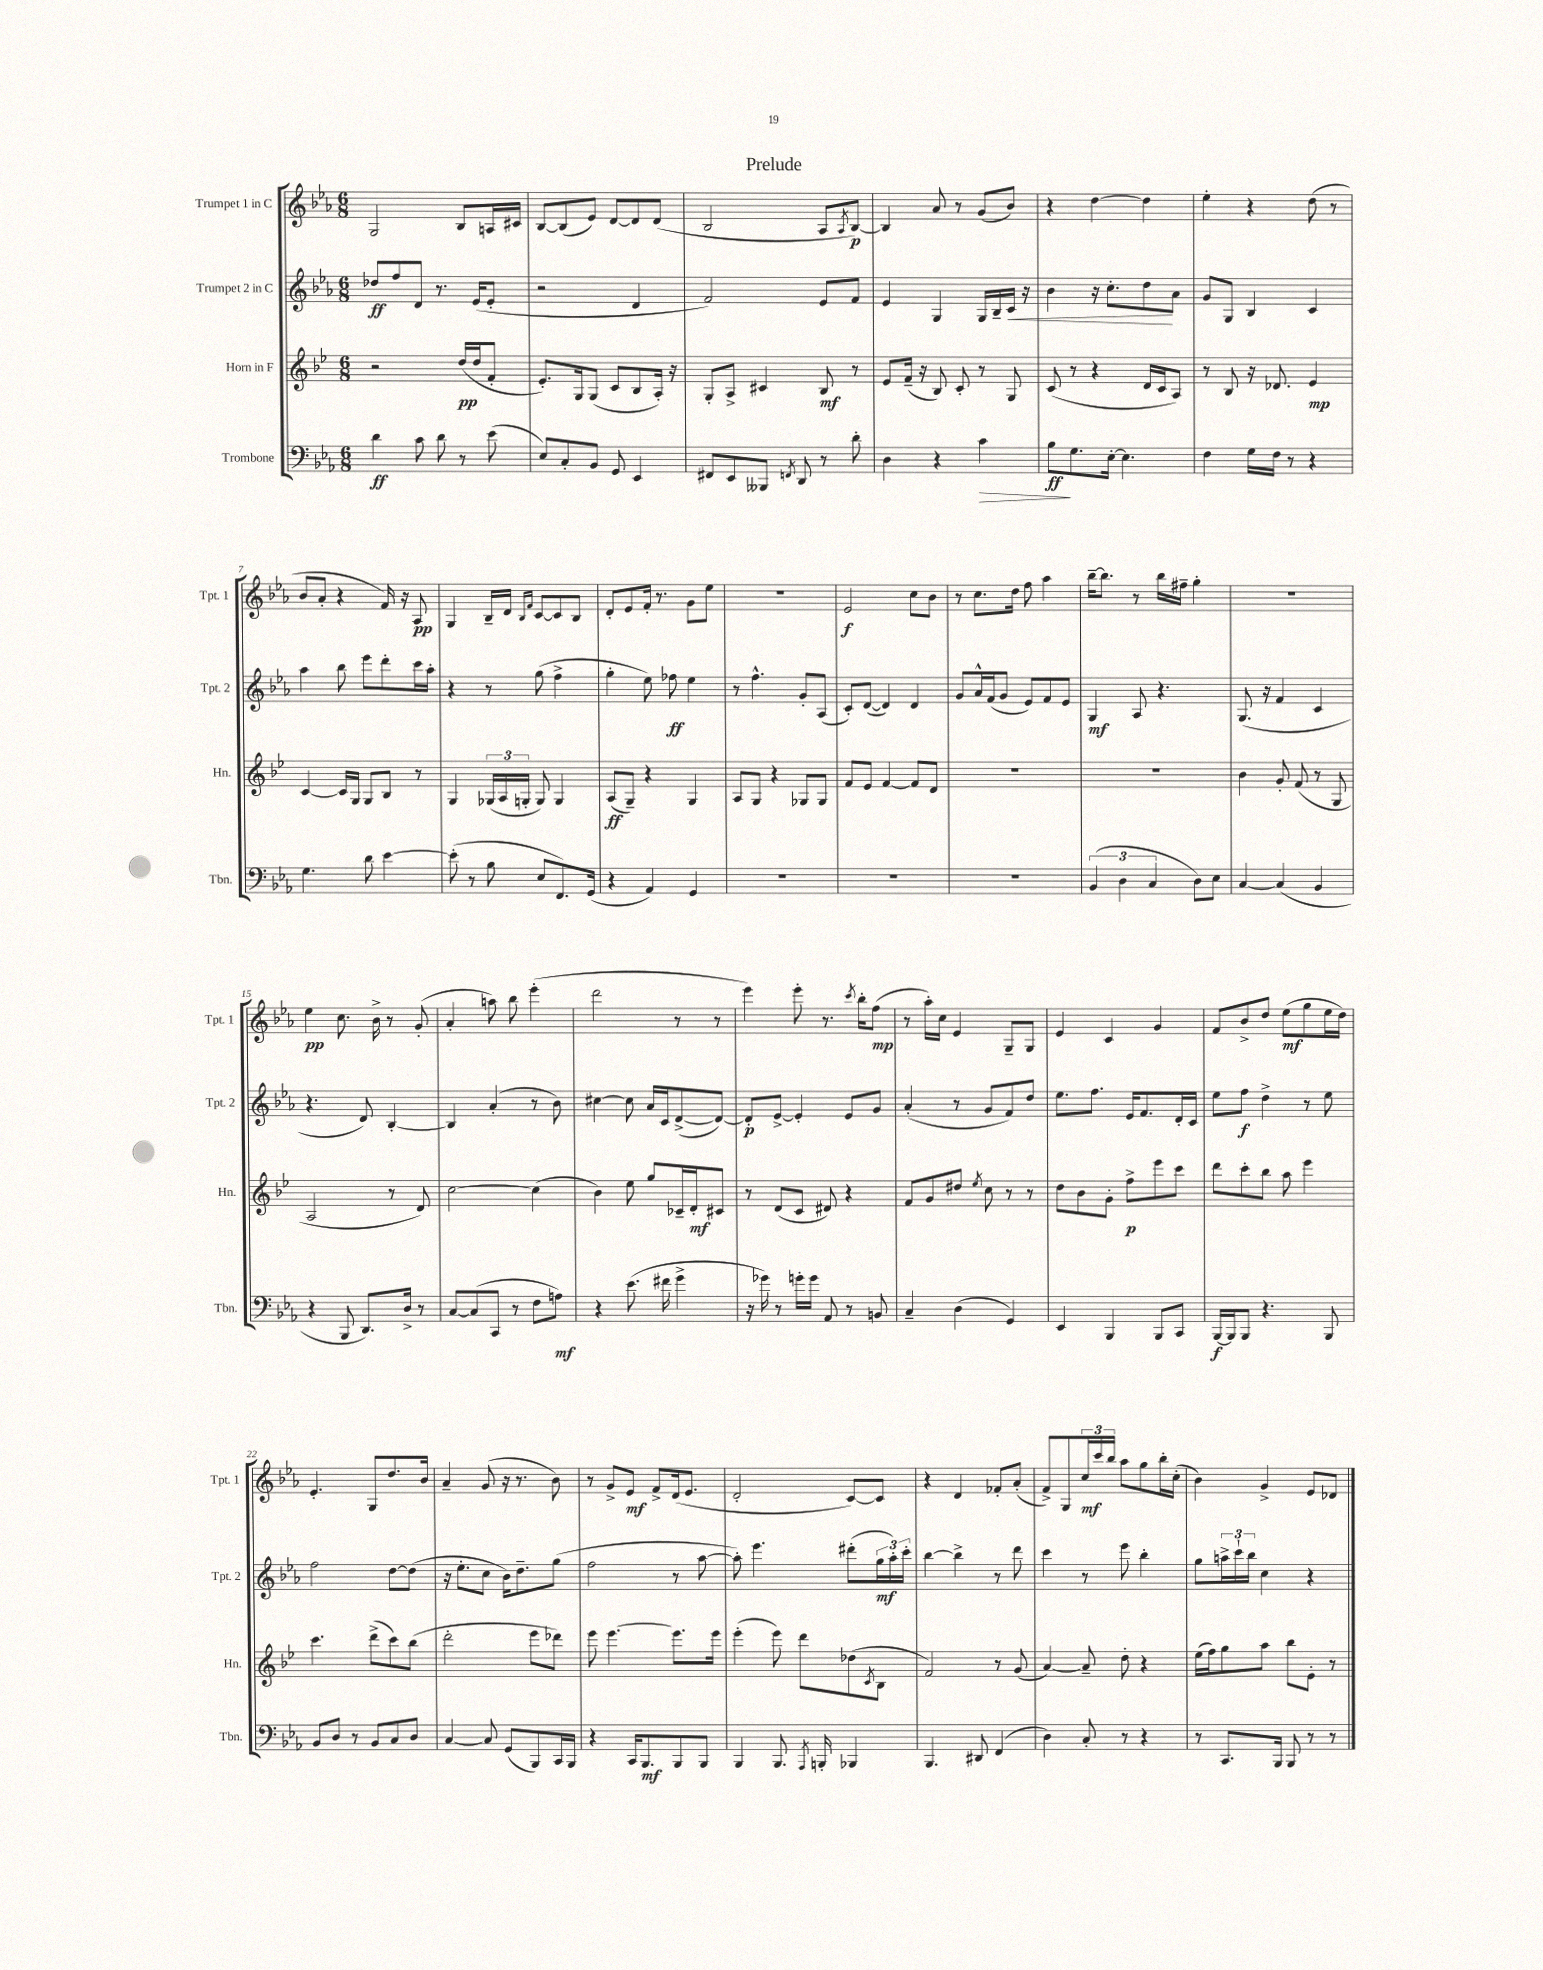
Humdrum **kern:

**kern	**dynam	**kern	**dynam	**kern	**dynam	**kern	**dynam
*part4	*part4	*part3	*part3	*part2	*part2	*part1	*part1
*staff4	*staff4	*staff3	*staff3	*staff2	*staff2	*staff1	*staff1
*I"Trombone	*	*I"Horn in F	*	*I"Trumpet 2 in C	*	*I"Trumpet 1 in C	*
*I'Tbn.	*	*I'Hn.	*	*I'Tpt. 2	*	*I'Tpt. 1	*
*clefF4	*	*clefG2	*	*clefG2	*	*clefG2	*
*k[b-e-a-]	*	*k[b-e-]	*	*k[b-e-a-]	*	*k[b-e-a-]	*
*M6/8	*	*M6/8	*	*M6/8	*	*M6/8	*
=1	=1	=1	=1	=1	=1	=1	=1
4d\	ff	2r	.	8dd-X/L	ff	2G/	.
.	.	.	.	8ff/	.	.	.
8c\	.	.	.	8d/J	.	.	.
8d\	.	.	.	8.r	.	.	.
8r	.	(16dd/LL	pp	.	.	8B-/L	.
.	.	16dd/J	.	(16e-/KL	.	.	.
(8e-\	.	8f'/J	.	8e-'/J	.	16An/L	.
.	.	.	.	.	.	16c#X/JJ	.
=2	=2	=2	=2	=2	=2	=2	=2
8E-/L)	.	8.e-'/L)	.	2r	.	[8B-/L	.
8C'/	.	.	.	.	.	(8B-/]	.
.	.	16G/k	.	.	.	.	.
8BB-/J	.	(8G/J	.	.	.	8e-/J)	.
8GG/	.	8c/L	.	.	.	[8d/L	.
4EE-/	.	8B-/	.	4d/	.	8d/]	.
.	.	16A'/Jk)	.	.	.	(8d/J	.
.	.	16r	.	.	.	.	.
=3	=3	=3	=3	=3	=3	=3	=3
8FF#X/L	.	8G'/L	.	2f/)	.	2B-/	.
8EE-/	.	8A^/J	.	.	.	.	.
8BBB--X/J	.	4c#X/	.	.	.	.	.
8qFFn/	.	.	.	.	.	.	.
8DD/	.	.	.	.	.	.	.
8r	.	8B-/	mf	8e-/L	.	8A-/L	.
.	.	.	.	.	.	8qA-/	.
8d'\	.	8r	.	8f/J	.	[8B-/J)	p
=4	=4	=4	=4	=4	=4	=4	=4
4D\	.	8e-/L	.	4e-/	.	4B-/]	.
.	.	(16f~/Jk	.	.	.	.	.
.	.	16r	.	.	.	.	.
4r	.	8B-/)	.	4G/	.	8a-/	.
.	.	8c'/	.	.	.	8r	.
!	!LO:HP:b	!	!	!	!	!	!
4c\	>	8r	.	16G/LL	.	(8g/L	.
.	.	.	.	16B-~/	.	.	.
!	!	!	!	!	!LO:HP:b	!	!
.	.	8G/	.	16c/JJ	<	8b-/J)	.
.	.	.	.	16r	.	.	.
=5	=5	=5	=5	=5	=5	=5	=5
8B-\L	ff	(8c/	.	4b-\	.	4r	.
8.G\	]	8r	.	.	.	.	.
.	.	4r	.	16r	.	[4dd\	.
[16E-'\Jk	.	.	.	8.cc'\L	.	.	.
4.E-\]	.	.	.	.	.	.	.
.	.	16d/LL	.	8dd\	.	4dd\]	.
.	.	16c/J	.	.	.	.	.
.	.	8A/J)	.	8a-\J	[	.	.
=6	=6	=6	=6	=6	=6	=6	=6
4F\	.	8r	.	8g/L	.	4ee-'\	.
.	.	8B-/	.	8G/J	.	.	.
16G\LL	.	16r	.	4B-/	.	4r	.
16F\JJ	.	8.d-X/	.	.	.	.	.
8r	.	.	.	.	.	.	.
4r	.	4e-/	mp	4c/	.	(8dd\	.
.	.	.	.	.	.	8r	.
!!LO:LB:g=z
=7	=7	=7	=7	=7	=7	=7	=7
4.G\	.	[4c/	.	4aa-\	.	8b-/L	.
.	.	.	.	.	.	8a-'/J	.
.	.	16c/LL]	.	8bb-\	.	4r	.
.	.	16G/JJ	.	.	.	.	.
8d\	.	8G/L	.	8eee-\L	.	.	.
[4e-\	.	8B-/J	.	8ddd'\	.	16f/)	.
.	.	.	.	.	.	16r	.
.	.	8r	.	16ccc\L	.	8A-/	pp
.	.	.	.	16aa-'\JJ	.	.	.
=8	=8	=8	=8	=8	=8	=8	=8
(8e-'\]	.	4G/	.	4r	.	4G/	.
8r	.	.	.	.	.	.	.
8B-\	.	(24G-X/LL	.	8r	.	16B-~/LL	.
.	.	24A/	.	.	.	.	.
.	.	.	.	.	.	16d/JJ	.
.	.	24Gn'/JJ	.	.	.	.	.
.	.	.	.	.	.	16qqB-/LL	.
.	.	.	.	.	.	16qqf/JJ	.
8E-/L	.	8G/)	.	(8gg\	.	[8c/L	.
8.FF/)	.	4G/	.	4ff^\	.	8c/]	.
.	.	.	.	.	.	8B-/J	.
(16GG/Jk	.	.	.	.	.	.	.
=9	=9	=9	=9	=9	=9	=9	=9
4r	.	(8A/L	ff	4gg'\	.	8d'/L	.
.	.	8G~/J)	.	.	.	8e-/	.
4AA-/)	.	4r	.	8ee-\)	.	16f'/Jk	.
.	.	.	.	.	.	8.r	.
.	.	.	.	8ff-X\	ff	.	.
4GG/	.	4G/	.	4ee-\	.	8g\L	.
.	.	.	.	.	.	8ee-\J	.
=10	=10	=10	=10	=10	=10	=10	=10
2.r	.	8A/L	.	8r	.	2.r	.
.	.	8G/J	.	4.ff^^\	.	.	.
.	.	4r	.	.	.	.	.
.	.	8G-X/L	.	8g'/L	.	.	.
.	.	8G-/J	.	(8A-/J	.	.	.
=11	=11	=11	=11	=11	=11	=11	=11
2.r	.	8f/L	.	8c'/L)	.	2e-/	f
.	.	8e-/J	.	([8d/J	.	.	.
.	.	[4f/	.	4d/])	.	.	.
.	.	8f/L]	.	4d/	.	8cc\L	.
.	.	8d/J	.	.	.	8b-\J	.
=12	=12	=12	=12	=12	=12	=12	=12
2.r	.	2.r	.	8g/L	.	8r	.
.	.	.	.	16a-^^/L	.	8.cc\L	.
.	.	.	.	(16f/J	.	.	.
.	.	.	.	8g/J	.	.	.
.	.	.	.	.	.	16dd\Jk	.
.	.	.	.	8e-/L)	.	8ff\	.
.	.	.	.	8f/	.	4aa-\	.
.	.	.	.	8e-/J	.	.	.
=13	=13	=13	=13	=13	=13	=13	=13
(6BB-/	.	2.r	.	4G/	mf	[16bb-~\KL	.
.	.	.	.	.	.	8.bb-\J]	.
6D\	.	.	.	.	.	.	.
.	.	.	.	8A-/	.	8r	.
6C/	.	.	.	.	.	.	.
.	.	.	.	4.r	.	16bb-\LL	.
.	.	.	.	.	.	16ff#X~\JJ	.
8D\L)	.	.	.	.	.	4gg'\	.
8E-\J	.	.	.	.	.	.	.
=14	=14	=14	=14	=14	=14	=14	=14
[4C/	.	4b-\	.	(8.G/	.	2.r	.
.	.	.	.	16r	.	.	.
(4C/]	.	8g'/	.	4f/	.	.	.
.	.	(8f/	.	.	.	.	.
4BB-/	.	8r	.	4c/	.	.	.
.	.	8G/	.	.	.	.	.
!!LO:LB:g=z
=15	=15	=15	=15	=15	=15	=15	=15
4r	.	2A/	.	4.r	.	4ee-\	pp
8BBB-/	.	.	.	.	.	8.cc\	.
8.DD/L)	.	.	.	8d/)	.	.	.
.	.	.	.	.	.	16b-^\	.
.	.	8r	.	[4B-'/	.	8r	.
16D^/Jk	.	.	.	.	.	.	.
8r	.	8d/)	.	.	.	(8g'/	.
=16	=16	=16	=16	=16	=16	=16	=16
[8C/L	.	[2cc\	.	4B-/]	.	4a-'/	.
(8C/]	.	.	.	.	.	.	.
8CC/J	.	.	.	(4a-'/	.	8aan\)	.
8r	.	.	.	.	.	8bb-\	.
8F\L	.	(4cc\]	.	8r	.	(4eee-'\	.
8An\J)	mf	.	.	8b-\)	.	.	.
=17	=17	=17	=17	=17	=17	=17	=17
4r	.	4b-\)	.	[4cc#X\	.	2ddd\	.
(8.e-\	.	8ee-\	.	8cc#\]	.	.	.
.	.	8gg/L	.	16a-/LL	.	.	.
16f#X\	.	.	.	16c/J	.	.	.
4g^\	.	16c-X~/L	.	([8d^/	.	8r	.
.	.	16d'/J	mf	.	.	.	.
.	.	8c#X/J	.	8d/J_)	.	8r	.
=18	=18	=18	=18	=18	=18	=18	=18
16r	.	8r	.	8d'/L]	p	4eee-\)	.
16g-X\)	.	.	.	.	.	.	.
8r	.	(8d/L	.	[8e-^/J	.	.	.
16gn'\LL	.	8c/J	.	4e-'/]	.	8eee-'\	.
16g\JJ	.	.	.	.	.	.	.
8AA-/	.	8d#X/)	.	.	.	8.r	.
8r	.	4r	.	8e-/L	.	.	.
.	.	.	.	.	.	8qccc/	.
.	.	.	.	.	.	16bb-'\KL	.
8BBn/	.	.	.	8g/J	.	(8ff\J	mp
=19	=19	=19	=19	=19	=19	=19	=19
4C~/	.	8f/L	.	(4a-'/	.	8r	.
.	.	8g/	.	.	.	16aa-'\LL)	.
.	.	.	.	.	.	16cc\JJ	.
(4D\	.	8dd#X/J	.	8r	.	4e-/	.
.	.	8qee-/	.	.	.	.	.
.	.	8cc\	.	8g/L	.	.	.
4GG/)	.	8r	.	8f/)	.	8G~/L	.
.	.	8r	.	8dd/J	.	8G/J	.
=20	=20	=20	=20	=20	=20	=20	=20
4EE-/	.	8dd\L	.	8.ee-\L	.	4e-/	.
.	.	8b-\	.	.	.	.	.
.	.	.	.	8.ff\J	.	.	.
4BBB-/	.	8g'\J	.	.	.	4c/	.
.	.	8ff^\L	p	16e-/KL	.	.	.
.	.	.	.	8.f/	.	.	.
8BBB-/L	.	8eee-\	.	.	.	4g/	.
8CC/J	.	8ccc\J	.	16d'/L	.	.	.
.	.	.	.	16c/JJ	.	.	.
=21	=21	=21	=21	=21	=21	=21	=21
[16BBB-/LL	f	8ddd\L	.	8ee-\L	.	8f/L	.
16BBB-/J]	.	.	.	.	.	.	.
8BBB-/J	.	8ccc'\	.	8ff\J	f	8b-^/	.
4.r	.	8bb-\J	.	4dd^\	.	8dd/J	.
.	.	8aa\	.	.	.	(8ee-\L	mf
.	.	4eee-\	.	8r	.	8gg\	.
8BBB-/	.	.	.	8ee-\	.	16ee-\L	.
.	.	.	.	.	.	16dd\JJ)	.
!!LO:LB:g=z
=22	=22	=22	=22	=22	=22	=22	=22
8BB-/L	.	4.ccc\	.	2ff\	.	4.e-'/	.
8D/J	.	.	.	.	.	.	.
8r	.	.	.	.	.	.	.
8BB-/L	.	(8ddd^\L	.	.	.	8G/L	.
8C/	.	8ccc\)	.	[8dd\L	.	8.dd/	.
8D/J	.	(8bb-\J	.	(8dd\J]	.	.	.
.	.	.	.	.	.	16b-/Jk	.
=23	=23	=23	=23	=23	=23	=23	=23
[4C/	.	2ddd'\	.	16r	.	4a-~/	.
.	.	.	.	8.ee-'\L	.	.	.
8C/]	.	.	.	8cc\J	.	(8g/	.
(8GG/L	.	.	.	16b-\KL)	.	16r	.
.	.	.	.	8.dd~\	.	8.r	.
8BBB-/)	.	8eee-\L	.	.	.	.	.
16CC/L	.	8ddd-X\J)	.	(8gg\J	.	8b-\)	.
16BBB-/JJ	.	.	.	.	.	.	.
=24	=24	=24	=24	=24	=24	=24	=24
4r	.	8eee-\	.	2ff\	.	8r	.
.	.	[4.eee-\	.	.	.	8g^/L	.
16CC/KL	.	.	.	.	.	8e-/J	mf
8.BBB-/	mf	.	.	.	.	.	.
.	.	.	.	.	.	8f^/L	.
8BBB-/	.	8.eee-\L]	.	8r	.	(16d/k	.
.	.	.	.	.	.	8.e-/J	.
8BBB-/J	.	.	.	[8aa-\	.	.	.
.	.	16eee-\Jk	.	.	.	.	.
=25	=25	=25	=25	=25	=25	=25	=25
4BBB-/	.	(4eee-'\	.	8aa-'\])	.	2d'/	.
.	.	.	.	4.eee-\	.	.	.
8.BBB-/	.	8eee-\)	.	.	.	.	.
.	.	8ddd\L	.	.	.	.	.
8qAAA-/	.	.	.	.	.	.	.
16BBBn'/	.	.	.	.	.	.	.
4BBB-X/	.	(8dd-X\	.	(8ddd#X'\L	.	[8c/L)	.
.	.	8qc/	.	.	.	.	.
.	.	8B-\J	.	24gg\L	mf	8c/J]	.
.	.	.	.	24aa-'\)	.	.	.
.	.	.	.	24ccc'\JJ	.	.	.
=26	=26	=26	=26	=26	=26	=26	=26
4.BBB-/	.	2f/)	.	[4bb-\	.	4r	.
.	.	.	.	4bb-^\]	.	4d/	.
8DD#X/	.	.	.	.	.	.	.
(4FF/	.	8r	.	8r	.	8f-X'/L	.
.	.	(8g/	.	8ddd\	.	(8a-'/J	.
=27	=27	=27	=27	=27	=27	=27	=27
4D\)	.	[4a/)	.	4ccc\	.	8f^/L)	.
.	.	.	.	.	.	8G/	.
8C'/	.	8a~/]	.	8r	.	24cc/L	mf
.	.	.	.	.	.	24ccc/	.
.	.	.	.	.	.	24bb-/JJ	.
8r	.	8dd'\	.	8eee-\	.	8aa-\L	.
4r	.	4r	.	4bb-'\	.	8gg\	.
.	.	.	.	.	.	16bb-'\L	.
.	.	.	.	.	.	(16cc'\JJ	.
=28	=28	=28	=28	=28	=28	=28	=28
8r	.	(16ee-\LL	.	8gg\L	.	4b-\)	.
.	.	16ff\J)	.	.	.	.	.
8.CC/L	.	8gg\	.	24aan^\L	.	.	.
.	.	.	.	24ccc`\	.	.	.
.	.	.	.	24bb-\JJ	.	.	.
.	.	8aa\J	.	4cc\	.	4g^/	.
16BBB-/Jk	.	.	.	.	.	.	.
8BBB-/	.	8bb-\L	.	.	.	.	.
8r	.	8e-'\J	.	4r	.	8e-/L	.
8r	.	8r	.	.	.	8d-X/J	.
==	==	==	==	==	==	==	==
*-	*-	*-	*-	*-	*-	*-	*-
